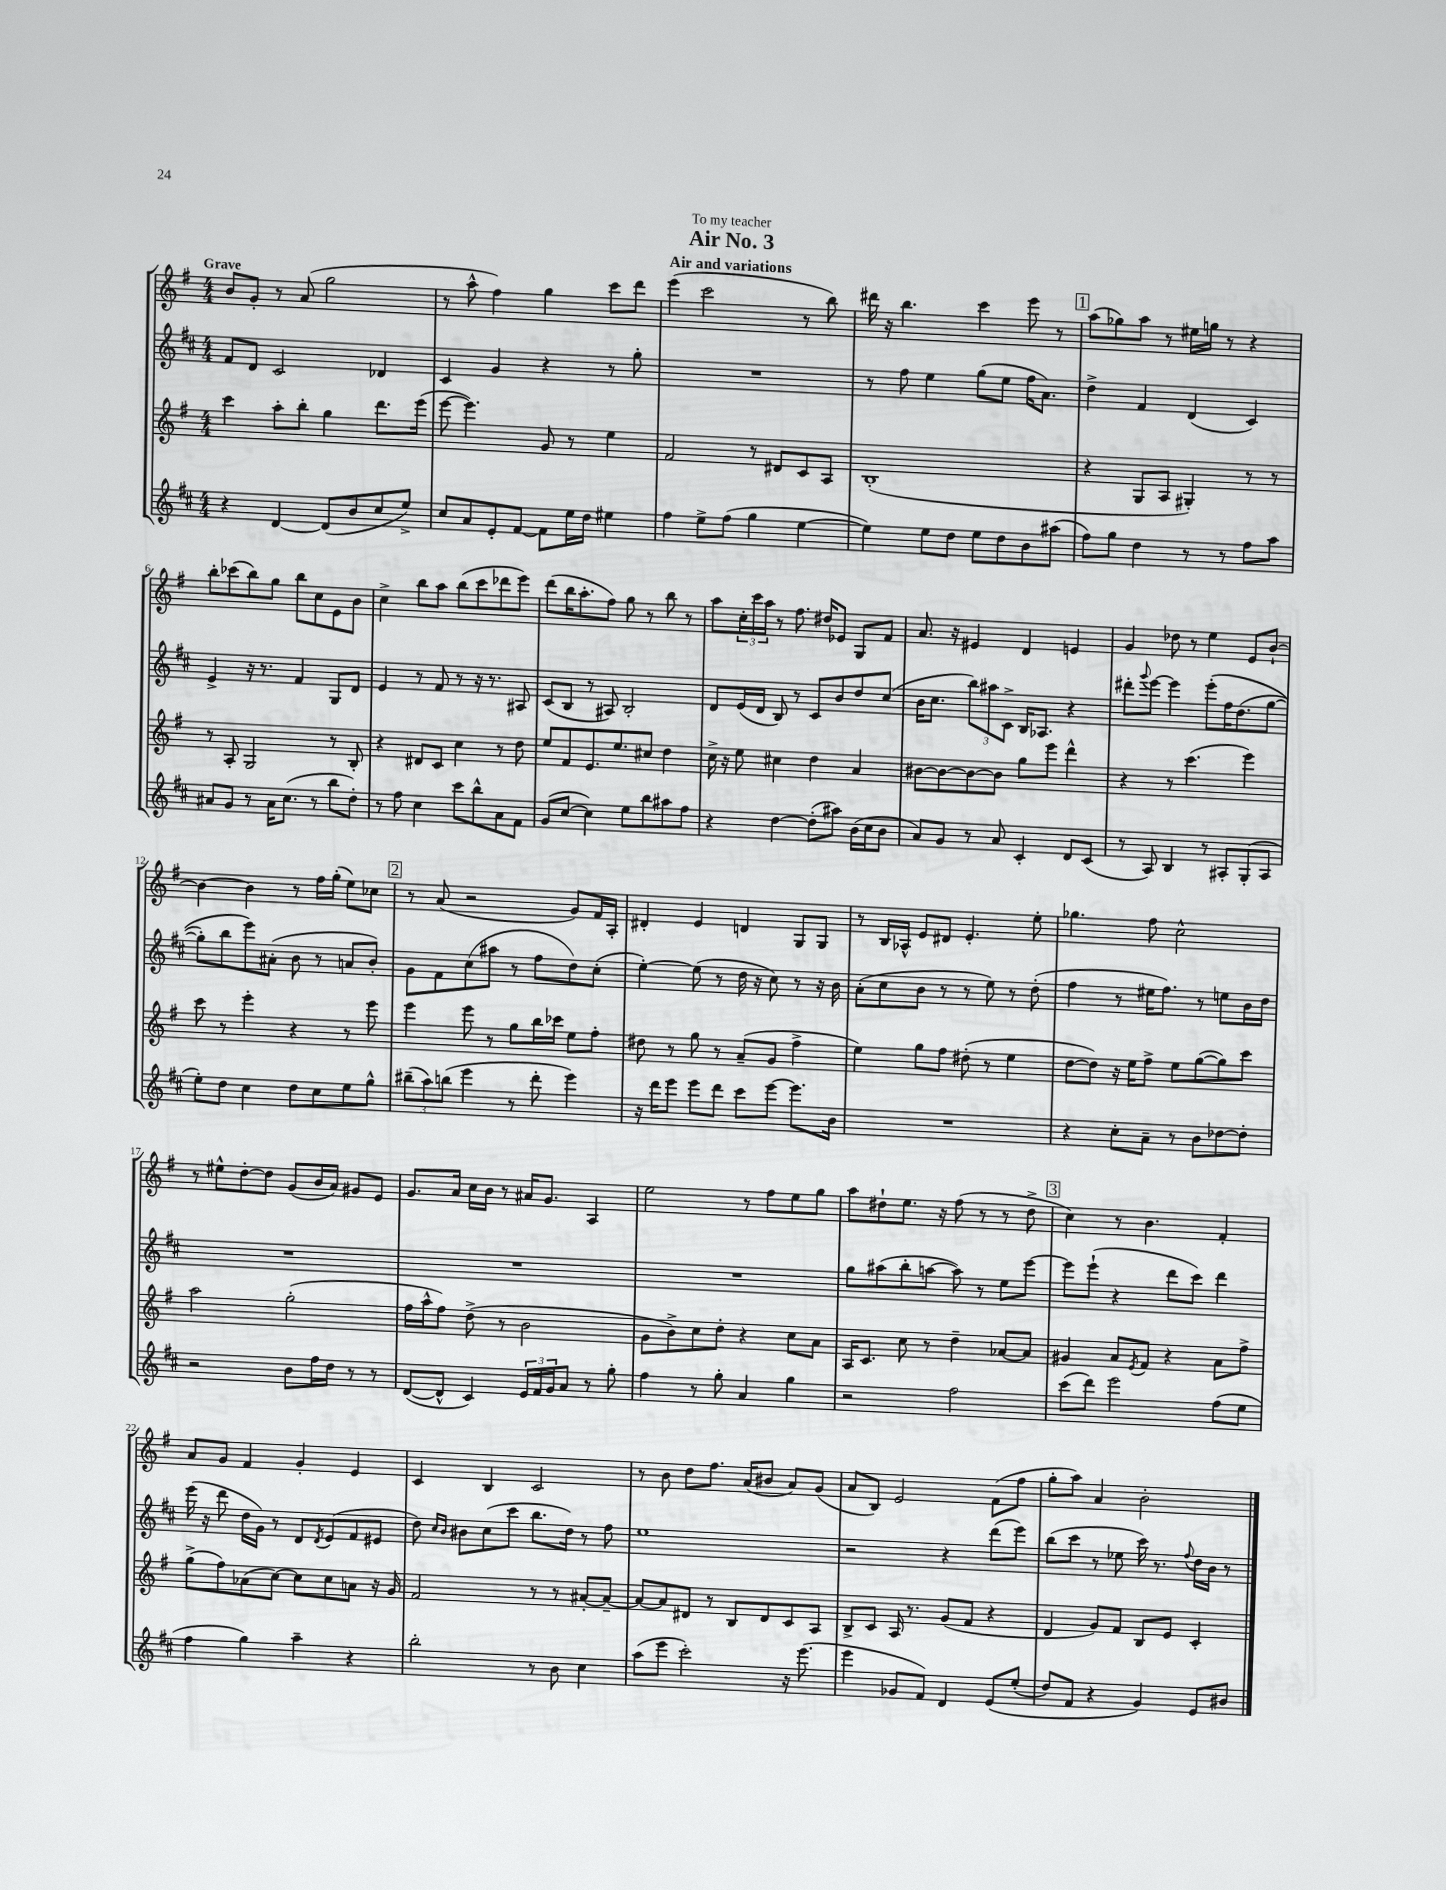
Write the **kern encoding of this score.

**kern	**kern	**kern	**kern
*staff4	*staff3	*staff2	*staff1
*clefG2	*clefG2	*clefG2	*clefG2
*k[f#c#]	*k[f#]	*k[f#c#]	*k[f#]
*M4/4	*M4/4	*M4/4	*M4/4
4r	4ccc	8f#	8b
.	.	8d	8g'
[4d	8aa'	2c#	8r
.	8bb'	.	(8a
(8d]	4gg	.	2gg
8b	.	.	.
8cc#	8.ddd	4d-	.
8ee^)	.	.	.
.	(16eee	.	.
=	=	=	=
8cc#	[8eee	4c#	8r
8a	4.eee])	.	8aa^^
8e'	.	4g	4ff#)
[8f#	.	.	.
8f#]	8g	4r	4gg
16ee	8r	.	.
16dd	.	.	.
4ee#	4ee	8r	8ccc
.	.	8gg'	8ddd
=	=	=	=
4ff#	2f#	1r	(4eee
8ee^	.	.	2ccc
(8ff#	.	.	.
4gg	8r	.	.
.	8d#	.	.
[4ee	8c	.	8r
.	8A	.	8bb)
=	=	=	=
4ee])	(1B'	8r	16ddd#
.	.	.	16r
.	.	8ff#	4.bb
8ee	.	4ee	.
8dd	.	.	.
8ee	.	(8gg	4ccc
8dd	.	8ee	.
8b	.	16ff#	8eee
.	.	8.a)	.
(8aa#	.	.	8r
=	=	=	=
8ff#)	4r	4dd^	(8aa
8gg	.	.	8gg-)
4dd	8G	4f#	8aa
.	8A	.	8r
8r	4G#')	(4d	16ee#
.	.	.	16gg
8r	.	.	8r
8ff#	8r	4c#)	4r
8aa	8r	.	.
=	=	=	=
8a#	8r	4e^	8bb'
8g	8A'	.	(8ccc-
8r	2G	16r	8bb)
.	.	8.r	.
16a#	.	.	8gg
(8.cc#	.	.	.
.	.	4f#	8bb
8r	.	.	8cc
8bb	8r	8G	8e
8dd')	8B'	8d	8b
=	=	=	=
8r	4r	4e	4cc^
8ff#	.	.	.
4cc#	8d#	8r	8bb
.	8c	8f#	8aa
8ccc#	4cc	8r	(8bb
8bb^^	.	16r	8ccc
.	.	8.r	.
8a	8r	.	8ddd-
8f#	8dd	8A#	8eee)
=	=	=	=
(8g	8ee	(8c#	(8ddd
[8cc#	8f#	8B	16bb
.	.	.	8.aa'
4cc#])	8.e	8r	.
.	.	8A#)	8ff#)
.	8.ee	.	.
8ee	.	2B'	8gg
8bb	8cc#	.	8r
8aa#	4dd	.	8bb
8ff#	.	.	8r
=	=	=	=
4r	16cc^	8d	8aa
.	16r	.	.
.	8ee	(16e	24cc'
.	.	.	24ccc
.	.	16d	.
.	.	.	24aa
[4dd	4cc#	8B)	8r
.	.	8r	8.ff#
(8dd']	4dd	8c#	.
.	.	.	16dd#
8aa#)	.	8b	8e-
(16b	4a	8dd	8G
16cc#	.	.	.
8b	.	(8cc#	8f#
=	=	=	=
8a)	[8b#	16b	8.a
.	.	8.cc#	.
8g	8b#_	.	.
.	.	.	16r
8r	8b#_	12bb)	4e#
.	.	12aa#	.
8a	8b#]	.	.
.	.	12c#^	.
4c#'	8gg	16B	4d
.	.	8.A-	.
.	8eee	.	.
8d	4ddd^^	4r	4e
(8c#	.	.	.
=	=	=	=
8r	4r	8ddd#'	4g
.	.	8qqggg	.
8A)	.	[8eee	.
4B	8r	4eee]	8dd-
.	(4.ccc	.	8r
8r	.	&(8eee'	4ee
8A#'	.	16ff#	.
.	.	(8.dd	.
(8G'	4eee)	.	8e
8A#	.	[8gg	[8b`
=	=	=	=
8ee')	8ccc	8gg'])	4b_
8dd	8r	8bb	.
4cc#	4eee'	8eee&)	4b]
.	.	(8a#'	.
8dd	4r	8b	8r
8cc#	.	8r	16ff#
.	.	.	(16gg'
8ee	8r	8a	8ee)
8gg^^	8eee	8b')	8cc-
=	=	=	=
(12bb#~	4eee	8g	8r
12aa)	.	.	.
.	.	8f#	(8a
(12bb	.	.	.
4eee	8eee	(8cc#	2r
.	8r	8aa#	.
8r	8gg	8r	.
8ddd'	16bb	8ff#	.
.	16ccc-	.	.
4eee)	8ee	8dd)	8g)
.	8ff#'	(8cc#'	16f#
.	.	.	16A'
=	=	=	=
16r	8dd#	[4ee')	4d#'
16ddd	.	.	.
8eee	8r	.	.
8eee	8gg	(8ee]	4e
8ddd	8r	8r	.
8ccc#	(8a~	16dd	4d
.	.	16r	.
[8eee	8g	8cc#)	.
8.eee]	4ff#^	8r	8G
.	.	16r	8G
16b	.	16b	.
=	=	=	=
1r	4ee)	(8a'	8r
.	.	8cc#	16B
.	.	.	16A-^^
.	8gg	8b	8e
.	8ff#	8r	8d#
.	(8dd#'	8r	4.e'
.	8r	8ee)	.
.	4ee	8r	.
.	.	(8dd'	8ee'
=	=	=	=
4r	[8dd	4ff#	4.gg-
.	8dd])	.	.
8cc#'	16r	8r	.
.	16ee	.	.
8a~	8ff#^	16ee#	8ff#
.	.	8.ff#)	.
8r	8ee	.	2cc^^
8b	([8gg	8r	.
[8dd-	8gg])	8ee	.
8dd-']	8ccc	16b	.
.	.	16dd	.
=	=	=	=
2r	2aa	1r	8r
.	.	.	8ee#^^
.	.	.	[8dd'
.	.	.	8dd]
8b	(2gg'	.	(8g
16ff#	.	.	16b
16dd	.	.	16a)
8r	.	.	8g#
8r	.	.	8e
=	=	=	=
([8d	16ff#	1r	8.g
.	16aa^^	.	.
8d^^]	8ff#)	.	.
.	.	.	16a
4c#)	(8dd^	.	16cc
.	.	.	16b
.	8r	.	8r
24e	2b	.	16a#
24f#	.	.	.
.	.	.	8.g
24g	.	.	.
8a	.	.	.
8r	.	.	4A
8gg'	.	.	.
=	=	=	=
4ff#	8g	1r	2ee
.	8b^)	.	.
8r	8cc	.	.
8gg'	8dd'	.	.
4a	4r	.	8r
.	.	.	8ff#
4gg	8cc	.	8ee
.	8a	.	8gg
=	=	=	=
2r	16A	8gg	8aa
.	8.c	.	.
.	.	(8aa#	8dd#`
.	8cc	8bb'	8.ee
.	8r	[8aa	.
.	.	.	16r
2ff#	4dd~	8aa])	(8ff#
.	.	8r	8r
.	[8a-	8ee	8r
.	8a-]	[8eee	8dd#^
=	=	=	=
(8ccc#	4g#	8eee]	4cc)
8ddd)	.	(8eee`	.
2eee	8a	4r	8r
.	8qe	.	.
.	8f#	.	4.b
.	4r	8ddd	.
.	.	8ccc#)	.
(8ff#	8a	4ddd	4f#'
8ee	8ff#^	.	.
=	=	=	=
4ff#	(8gg^	(16eee	8a
.	.	16r	.
.	8ff#)	8ddd	8g
4gg)	(8a-	16dd	4f#
.	.	16g)	.
.	[8cc)	8r	.
4aa~	8cc]	8d	4g'
.	.	8qd	.
.	8cc	(8e	.
4r	8a	8f#	4e
.	16r	8e#	.
.	16g	.	.
=	=	=	=
2bb'	2f#	8dd)	4c
.	.	16qqcc#	.
.	.	16qqb	.
.	.	8b#	.
.	.	(8cc#	4B
.	.	8ccc#	.
8r	8r	8.bb	2c
8b	8r	.	.
.	.	16dd)	.
4cc#	[8a#'	8r	.
.	8a#~_	8ff#	.
=	=	=	=
(8aa	8a#_	1ee	8r
8eee	8a#]	.	8b
2ccc#')	8d#	.	8dd
.	8r	.	8.ff#
.	8B	.	.
.	.	.	(16a
.	8d#	.	8b#
16r	8c	.	8a)
(8.eee	.	.	.
.	8A	.	(8g
=	=	=	=
4eee	8B^	2r	8a
.	8c	.	8B)
8g-	16A	.	2e
.	8.r	.	.
8f#)	.	.	.
4d	(8g	4r	.
.	8f#	.	.
&(8e	4r	(8ddd	(8f#
(8ee'	.	8eee)	8ff#
=	=	=	=
8dd)	4d	(8bb	8gg'
8f#	.	8ccc#	8aa)
4r	8g)	8r	4a
.	8f#	8ee-	.
4g&)	8B	16ccc#)	2b'
.	.	8.r	.
.	8e	.	.
.	.	8qqff#	.
8e	4c'	16dd	.
.	.	16b	.
8b#	.	8r	.
==	==	==	==
*-	*-	*-	*-
